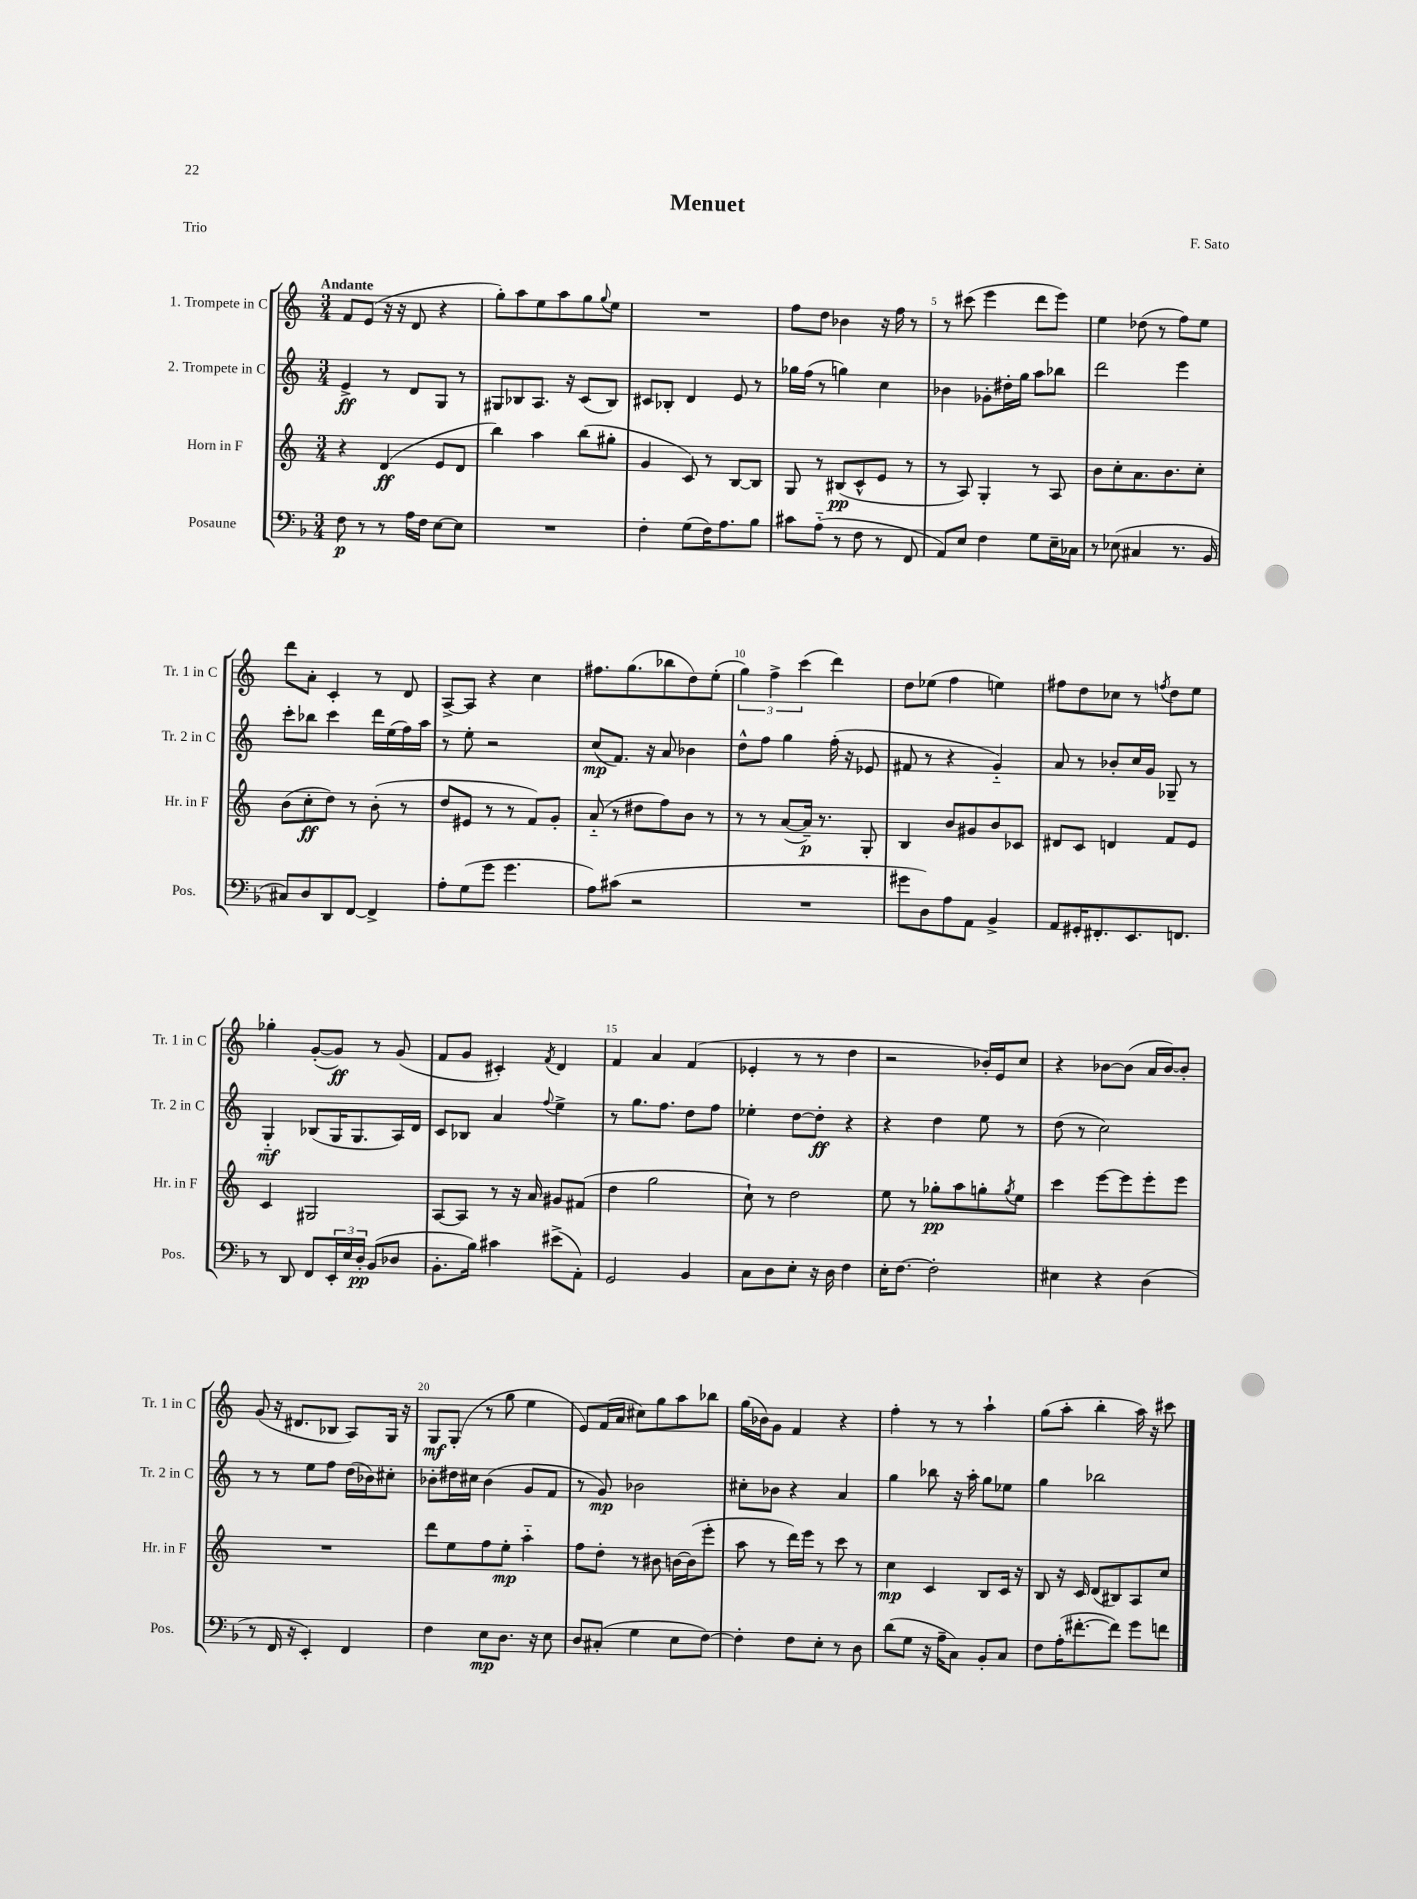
\header { title = "Menuet" composer = "F. Sato" piece = "Trio" }
<<
\new StaffGroup <<
\new Staff = "s0" \with { instrumentName = "1. Trompete in C" shortInstrumentName = "Tr. 1 in C" } {
    \clef treble \key c \major \numericTimeSignature \time 3/4 \tempo "Andante"
    f'8 e'8( r16 r16 d'8 r4 |
    g''8-.) a''8 e''8 a''8 g''8 \appoggiatura { g''8 } e''8 |
    R2. |
    f''8 d''8 bes'4 r16 f''16 r8 |
    r8 cis'''8( e'''4 d'''8 e'''8) |
    e''4 des''8( r8 f''8) e''8 |
    d'''8 a'8-. c'4-. r8 d'8 |
    a8~-> a8 r4 c''4 |
    fis''8. g''8.( bes''8 d''8) e''8-.( |
    \tuplet 3/2 { g''4) f''4-> c'''4( } d'''4) |
    d''8 ees''8( f''4 e''4) |
    fis''8 d''8 ces''8 r8 \acciaccatura { f''8 } d''8 e''8 |
    ges''4-. g'8~-.( g'8\ff) r8 g'8( |
    f'8 g'8 cis'4-.) \acciaccatura { f'8 } d'4 |
    f'4 a'4 f'4( |
    ees'4-. r8 r8 d''4 |
    r2 bes'16-.) e'16 c''8 |
    r4 bes'8~ bes'8( a'16 bes'16~) bes'8-. |
    g'8( r16 dis'8. bes8 a8) g16 r16 |
    g8\mf g8-.( r8 g''8 e''4 |
    e'8) f'16( a'16 cis''8) g''8 a''8 bes''8 |
    g''16( bes'16) g'8 f'4 r4 |
    f''4-. r8 r8 a''4-! |
    g''8( a''8-. b''4-. a''16) r16 cis'''8 \bar "|." |
}
\new Staff = "s1" \with { instrumentName = "2. Trompete in C" shortInstrumentName = "Tr. 2 in C" } {
    \clef treble \key c \major \numericTimeSignature \time 3/4
    e'4->\ff r8 d'8 g8 r8 |
    gis8 bes8 a8. r16 c'8( bes8) |
    cis'8 bes8-. d'4 e'8 r8 |
    ges''16 f''16( r8 g''4) c''4 |
    bes'4 ges'8-. dis''16-. g''16 a''8 bes''8 |
    d'''2 e'''4 |
    c'''8-. bes''8 c'''4 d'''16 e''16( f''16) a''16 |
    r8 e''8-. r2 |
    c''8\mp( f'8.) r16 a'8 bes'4 |
    d''8-^ f''8 g''4 f''16-.( r16 ees'8 |
    fis'8 r8 r4 g'4-_) |
    a'8 r8 bes'8-. c''16 g'16 ges8-- r8 |
    g4-_\mf bes8( g16 g8. a16) d'16 |
    c'8 bes8 a'4 \appoggiatura { f''8 } e''4-> |
    r8 g''8. f''8. d''8 f''8 |
    ees''4-. d''8~ d''8-.\ff r4 |
    r4 d''4 e''8 r8 |
    d''8( r8 c''2) |
    r8 r8 e''8 f''8 d''16( bes'16) cis''8-. |
    bes'8-. dis''16 cis''16 bes'4( g'8 f'8 |
    r8 g'8\mp) bes'2 |
    cis''8-. bes'8 r4 a'4 |
    g''4 bes''8 r16 a''16-. g''8 ees''8 |
    g''4 bes''2 \bar "|." |
}
\new Staff = "s2" \with { instrumentName = "Horn in F" shortInstrumentName = "Hr. in F" } {
    \clef treble \key c \major \numericTimeSignature \time 3/4
    r4 d'4\ff( e'8 d'8 |
    b''4) a''4 b''8( gis''8-. |
    g'4 c'8) r8 b8~ b8 |
    g8 r8 bis8\pp( c'8-^ e'8 r8 |
    r8 a8) g4-. r8 a8 |
    b'8 c''8-. a'8. b'8. c''8-. |
    b'8( c''8-.\ff d''8) r8 b'8-.( r8 |
    d''8 eis'8 r8 r8 f'8) g'8-. |
    a'8-_( r8 dis''8 f''8) b'8 r8 |
    r8 r8 a'8~( a'16--\p) r8. g8-. |
    b4 b'8 gis'8 b'8 ces'8 |
    dis'8 c'8 d'4 f'8 e'8 |
    c'4 gis2 |
    a8~ a8 r8 r16 a'16 gis'8 fis'8( |
    d''4 g''2 |
    c''8-!) r8 d''2 |
    e''8 r8 ges''8-.\pp a''8 g''8-. \acciaccatura { g''8 } e''8 |
    c'''4 e'''8~ e'''8 e'''8-. e'''8 |
    R2. |
    d'''8 e''8 f''8 e''8-.\mp a''4-_ |
    f''8 d''8-. r8 bis'8 b'16~ b'16( e'''8-. |
    a''8 r8 d'''16) e'''16 r8 c'''8 r8 |
    c''4\mp c'4 b8 c'16 r16 |
    b8 r16 c'16 d'8( bis8) a8 c''8 \bar "|." |
}
\new Staff = "s3" \with { instrumentName = "Posaune" shortInstrumentName = "Pos." } {
    \clef bass \key f \major \numericTimeSignature \time 3/4
    f8\p r8 r8 a16 f16 e8~ e8 |
    R2. |
    f4-. g8( f16) a8. bes8 |
    cis'8 a8-_( r8 f8 r8 f,8 |
    a,8) e8 f4 g8 e16-- ces16 |
    r8 ees8( cis4 r8. bes,16 |
    cis8) d8 d,8 f,8~ f,4-> |
    a8-. g8( g'8 g'4. |
    a8) cis'8( r2 |
    R2. |
    gis'8 d8) a8 a,8 bes,4-> |
    a,8 gis,16-. fis,8.-. e,8. f,8. |
    r8 d,8 f,8 \tuplet 3/2 { e,16-. e16 d16-.\pp } bes,8( des8 |
    bes,8.-. bes16) cis'4 eis'8->( a,8-.) |
    g,2 bes,4 |
    c8 d8 e8-. r16 d16 f4 |
    e16-. f8.~ f2-. |
    eis4 r4 d4( |
    r8 f,16 r16 e,4-.) f,4 |
    f4 e8\mp d8. r16 e8 |
    d8 cis8-.( g4 e8 f8~) |
    f4-. f8 e8-. r8 d8 |
    d'8( g8 r16 a16-- c8) bes,8-. c8 |
    f8 a16-.( fis'8.~-. fis'8) g'8 f'8 \bar "|." |
}
>>
>>
\layout { \context { \Score \override BarNumber.break-visibility = ##(#f #t #t) barNumberVisibility = #(every-nth-bar-number-visible 5) } }
